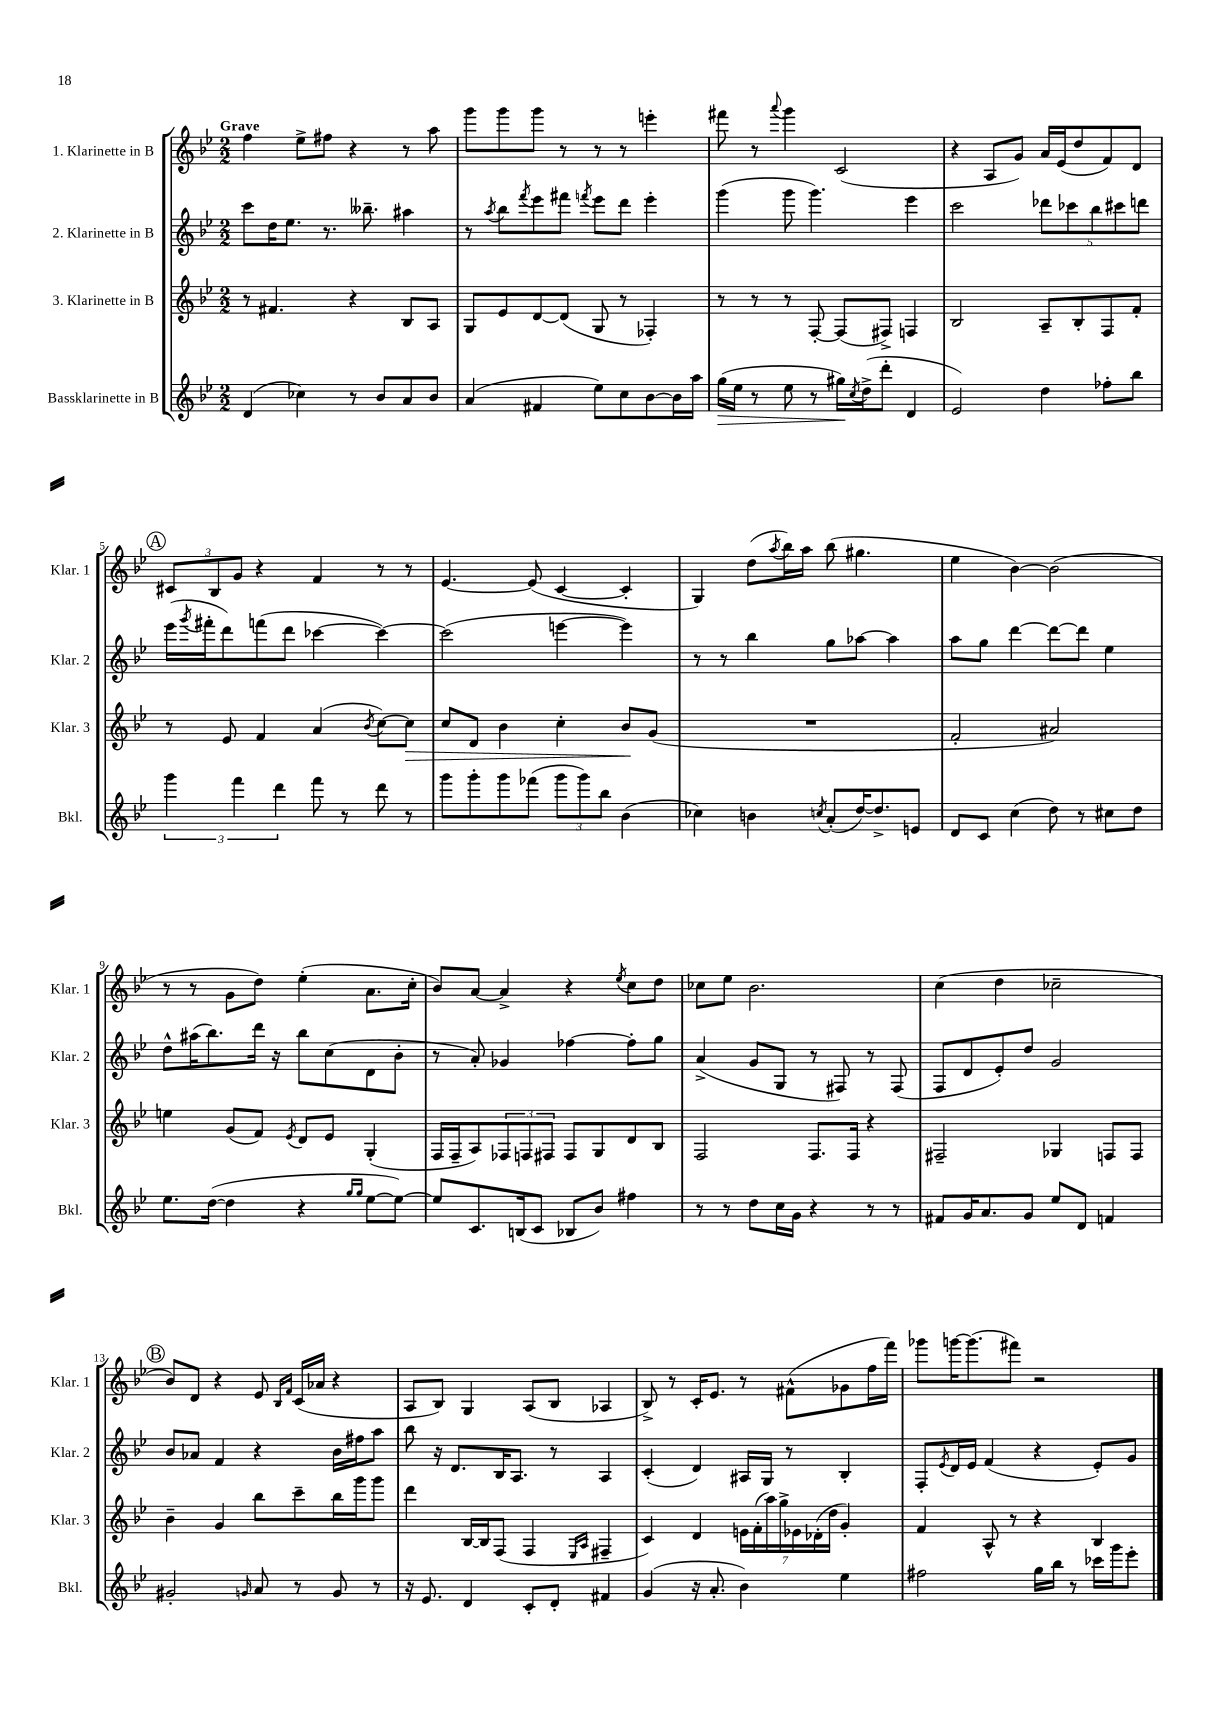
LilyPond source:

<<
\new StaffGroup <<
\new Staff = "s0" \with { instrumentName = "1. Klarinette in B" shortInstrumentName = "Klar. 1" } {
    \clef treble \key bes \major \numericTimeSignature \time 2/2 \tempo "Grave"
    f''4 ees''8-> fis''8 r4 r8 a''8 |
    g'''8 g'''8 g'''8 r8 r8 r8 e'''4-. |
    fis'''8 r8 \appoggiatura { a'''8 } g'''4 c'2( |
    r4 a8 g'8) a'16 ees'16( d''8 f'8) d'8 |
    \mark \markup { \circle "A" } \tuplet 3/2 { cis'8 bes8 g'8 } r4 f'4 r8 r8 |
    ees'4.~ ees'8( c'4~ c'4-. |
    g4) d''8( \acciaccatura { a''8 } bes''16) a''16 bes''8( gis''4. |
    ees''4 bes'4~) bes'2( |
    r8 r8 g'8 d''8) ees''4-.( a'8. c''16-. |
    bes'8) a'8~ a'4-> r4 \acciaccatura { ees''8 } c''8 d''8 |
    ces''8 ees''8 bes'2. |
    c''4( d''4 ces''2-- |
    \mark \markup { \circle "B" } bes'8) d'8 r4 ees'8 \grace { bes16 f'16 } c'16( aes'16 r4 |
    a8 bes8) g4 a8( bes8 aes4 |
    bes8->) r8 c'16-. ees'8. r8 fis'8-^( ges'8 f''16 f'''16) |
    ges'''8 g'''16~ g'''8.( fis'''8) r2 \bar "|." |
}
\new Staff = "s1" \with { instrumentName = "2. Klarinette in B" shortInstrumentName = "Klar. 2" } {
    \clef treble \key bes \major \numericTimeSignature \time 2/2
    c'''8 d''16 ees''8. r8. beses''8.-- ais''4 |
    r8 \acciaccatura { a''8 } bes''8 \acciaccatura { f'''8 } ees'''8 fis'''8 \acciaccatura { f'''8 } ees'''8 d'''8 ees'''4-. |
    g'''4( g'''8 g'''4.) ees'''4 |
    c'''2 \tuplet 5/4 { des'''8 ces'''8 bes''8 cis'''8 d'''8 } |
    \mark \markup { \circle "A" } ees'''16( \acciaccatura { g'''8 } fis'''16-. d'''8) f'''8( d'''8 ces'''4~ ces'''4~) |
    ces'''2( e'''4~ e'''4) |
    r8 r8 bes''4 g''8 aes''8~ aes''4 |
    a''8 g''8 d'''4~ d'''8~ d'''8 ees''4 |
    d''8-^ ais''16( bes''8.) d'''16 r16 bes''8 c''8( d'8 bes'8-. |
    r8 a'8-.) ges'4 fes''4~ fes''8-. g''8 |
    a'4->( g'8 g8 r8 fis8) r8 fis8( |
    f8 d'8 ees'8-.) d''8 g'2 |
    \mark \markup { \circle "B" } bes'8 aes'8 f'4 r4 bes'16 fis''16 a''8 |
    bes''8 r16 d'8. bes16 a8. r8 a4 |
    c'4-.( d'4) ais16 g16 r8 bes4-. |
    f8-. \acciaccatura { ees'8 } d'16 ees'16 f'4( r4 ees'8-.) g'8 \bar "|." |
}
\new Staff = "s2" \with { instrumentName = "3. Klarinette in B" shortInstrumentName = "Klar. 3" } {
    \clef treble \key bes \major \numericTimeSignature \time 2/2
    r8 fis'4. r4 bes8 a8 |
    g8 ees'8 d'8~ d'8( g8 r8 fes4-.) |
    r8 r8 r8 f8~-. f8( fis8->) f4 |
    bes2 a8-- bes8-. f8 f'8-. |
    \mark \markup { \circle "A" } r8 ees'8 f'4 a'4( \acciaccatura { bes'8 } c''8~) c''8\> |
    c''8 d'8 bes'4 c''4-. bes'8\! g'8( |
    R1 |
    f'2-. ais'2) |
    e''4 g'8( f'8) \acciaccatura { ees'8 } d'8 ees'8 g4-.( |
    f16 f16-- a8) \tuplet 3/2 { fes8 f8 fis8 } fis8 g8 d'8 bes8 |
    f2 f8. f16 r4 |
    fis2-- ges4 f8 f8 |
    \mark \markup { \circle "B" } bes'4-- g'4 bes''8 c'''8-- bes''16 g'''16 g'''8 |
    d'''4 bes16~ bes16 f8( f4 \grace { ees16 a16 } fis4-- |
    c'4) d'4 \tuplet 7/4 { e'16 f'16-.( a''16) g''16-> ees'16 des'16-.( d''16 } g'4-.) |
    f'4 a8-^ r8 r4 bes4 \bar "|." |
}
\new Staff = "s3" \with { instrumentName = "Bassklarinette in B" shortInstrumentName = "Bkl." } {
    \clef treble \key bes \major \numericTimeSignature \time 2/2
    d'4( ces''4) r8 bes'8 a'8 bes'8 |
    a'4( fis'4 ees''8) c''8 bes'8~ bes'16 a''16 |
    g''16\>( ees''16 r8 ees''8 r8 gis''16\!) \acciaccatura { c''8 } d''16->( d'''8-. d'4 |
    ees'2) d''4 fes''8-. bes''8 |
    \mark \markup { \circle "A" } \tuplet 3/2 { g'''4 f'''4 d'''4 } f'''8 r8 d'''8 r8 |
    g'''8 g'''8-. g'''8 fes'''8( \tuplet 3/2 { g'''8 g'''8) bes''8 } bes'4( |
    ces''4) b'4 \acciaccatura { c''8 } a'8-.( d''16~) d''8.-> e'8 |
    d'8 c'8 c''4( d''8) r8 cis''8 d''8 |
    ees''8. d''16~( d''4 r4 \grace { g''16 g''16 } ees''8~ ees''8~) |
    ees''8 c'8. b16( c'8 bes8 bes'8) fis''4 |
    r8 r8 d''8 c''16 g'16 r4 r8 r8 |
    fis'8 g'16 a'8. g'8 ees''8 d'8 f'4 |
    \mark \markup { \circle "B" } gis'2-. \grace { g'16 } a'8 r8 g'8 r8 |
    r16 ees'8. d'4 c'8-. d'8-. fis'4 |
    g'4( r16 a'8.-. bes'4) ees''4 |
    fis''2 g''16 bes''16 r8 ces'''16 g'''16 ees'''8-. \bar "|." |
}
>>
>>
